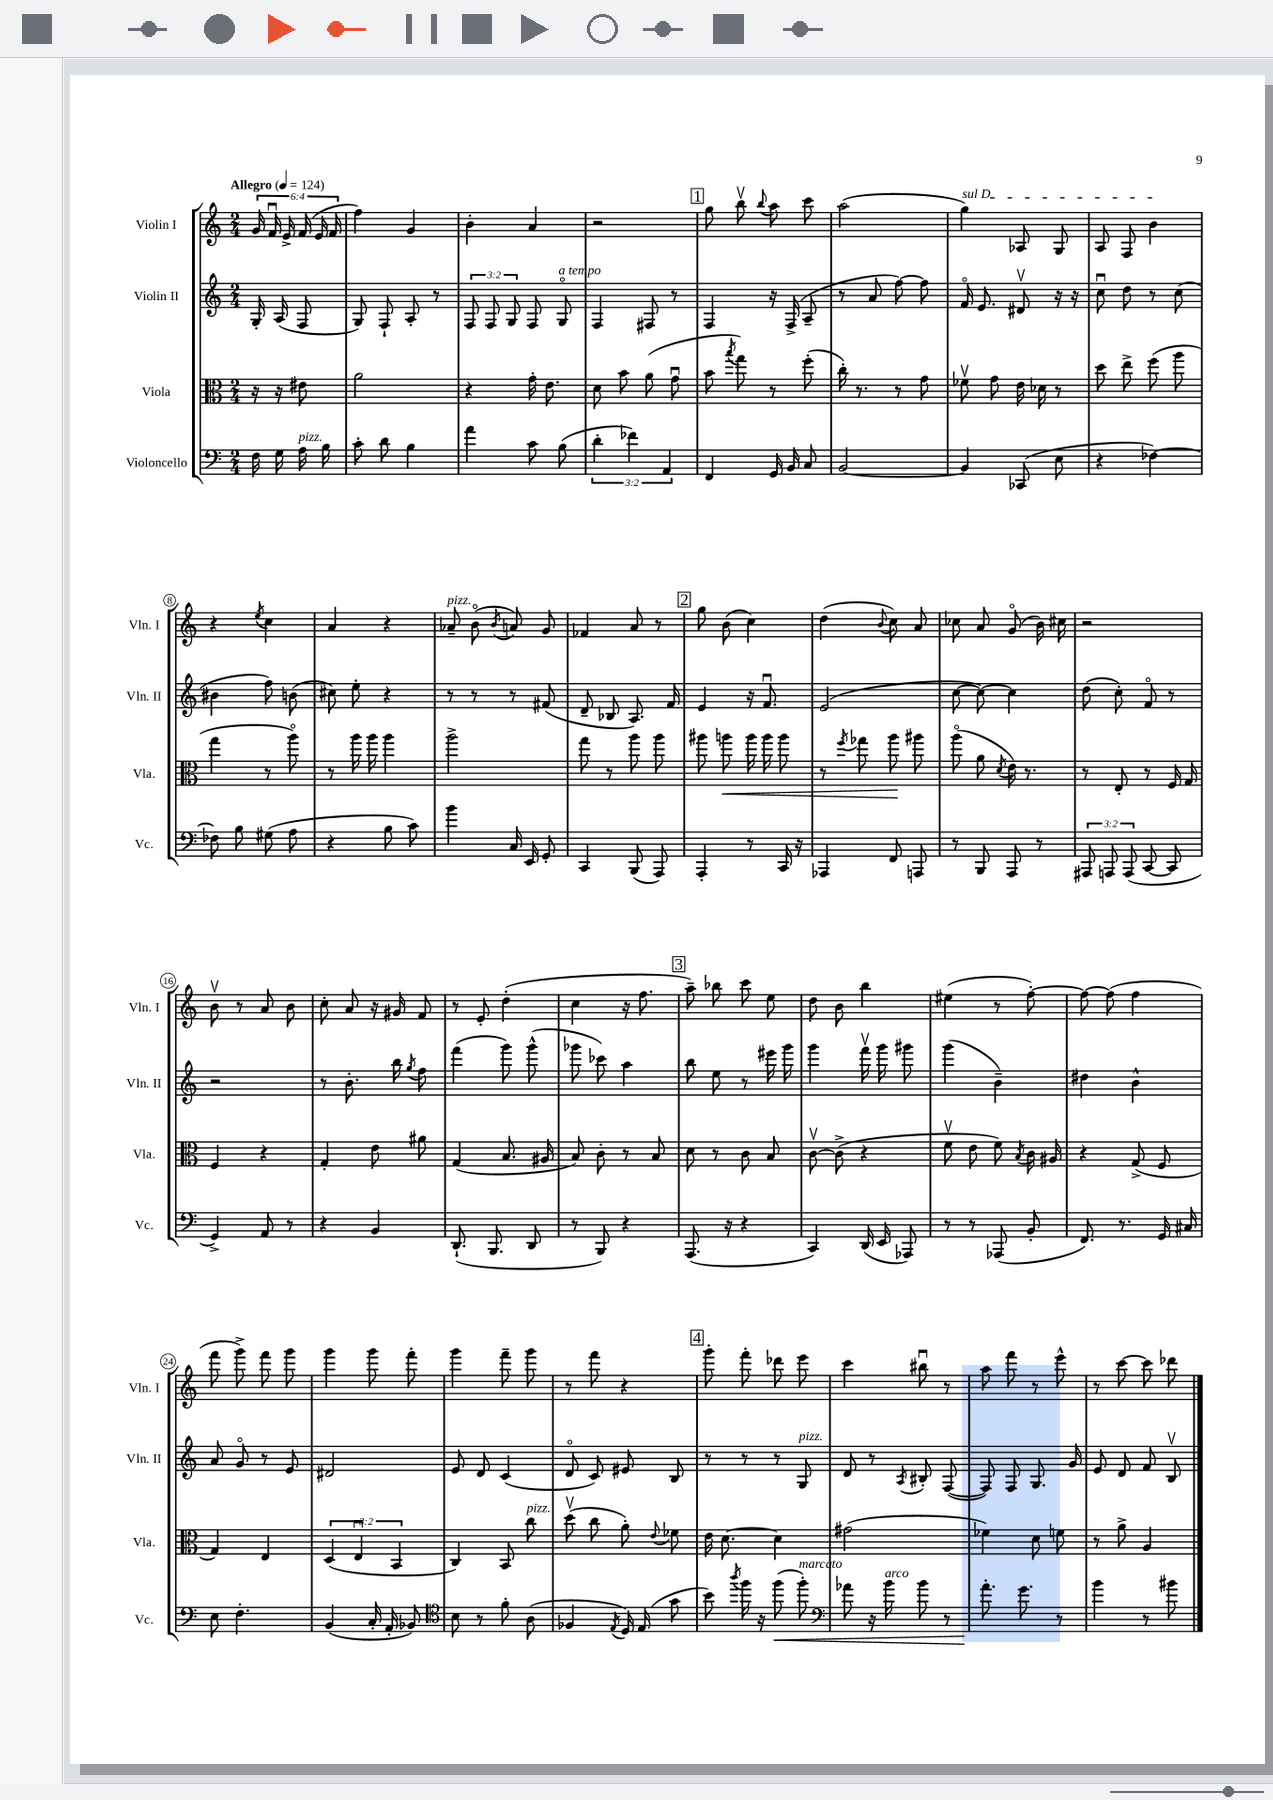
<<
\new StaffGroup <<
\new Staff = "s0" \with { instrumentName = "Violin I" shortInstrumentName = "Vln. I" } {
    \clef treble \key c \major \numericTimeSignature \time 2/4 \override Staff.TupletNumber.text = #tuplet-number::calc-fraction-text \partial 4 \tempo "Allegro" 4 = 124
    \autoBeamOff \tuplet 6/4 { g'16 f'16\downbow e'16-> f'16( e'16 f'16 } |
    f''4) g'4 |
    b'4-. a'4 |
    r2 |
    \mark \markup { \box "1" } g''8 b''8\upbow \appoggiatura { b''8 } a''8 c'''8 |
    a''2( |
    \once \override TextSpanner.bound-details.left.text = \markup { \italic "sul D" } g''4\startTextSpan) aes8 g8 |
    a8 f8 b'4\stopTextSpan |
    r4 \acciaccatura { e''8 } c''4 |
    a'4 r4 |
    aes'8--^\markup { \italic "pizz." } b'8\flageolet( \acciaccatura { b'8 } a'8) g'8 |
    fes'4 a'8 r8 |
    \mark \markup { \box "2" } g''8 b'8( c''4) |
    d''4( \appoggiatura { b'8 } c''8) a'8 |
    ces''8 a'8 g'8\flageolet( b'16) cis''16 |
    r2 |
    b'8\upbow r8 a'8 b'8 |
    c''8-. a'8 r16 gis'16 f'8 |
    r8 e'8-. d''4-.( |
    c''4 r16 f''8. |
    \mark \markup { \box "3" } a''8--) bes''8 c'''8 e''8 |
    d''8 b'8 b''4 |
    eis''4( r8 f''8~-.) |
    f''8~ f''8( f''4 |
    f'''8 g'''8->) f'''8 g'''8 |
    g'''4 g'''8 f'''8-. |
    g'''4 f'''8-- g'''8 |
    r8 f'''8 r4 |
    \mark \markup { \box "4" } g'''8-. f'''8-. des'''8 e'''8 |
    c'''4 bis''8\downbow r8 |
    a''8 f'''8 r8 e'''8-^ |
    r8 c'''8~ c'''8 des'''8 \bar "|." |
}
\new Staff = "s1" \with { instrumentName = "Violin II" shortInstrumentName = "Vln. II" } {
    \clef treble \key c \major \numericTimeSignature \time 2/4 \override Staff.TupletNumber.text = #tuplet-number::calc-fraction-text \partial 4
    \autoBeamOff g16-. a16( f8 |
    g8) f8-! a8-. r8 |
    \tuplet 3/2 { f8 f8 g8 } f8 g8\flageolet^\markup { \italic "a tempo" } |
    f4 fis8 r8 |
    \mark \markup { \box "1" } f4 r16 f16->( a8-- |
    r8 a'8 f''8~) f''8 |
    f'16\flageolet e'8. dis'8\upbow r16 r16 |
    c''8\downbow d''8 r8 c''8( |
    bis'4 f''8) b'8( |
    cis''8) e''8-. r4 |
    r8 r8 r8 fis'8( |
    d'8-- bes8 a8.) f'16 |
    \mark \markup { \box "2" } e'4 r16 f'8.\downbow |
    e'2( |
    c''8~ c''8~) c''4 |
    d''8( c''8-.) f'8\flageolet r8 |
    r2 |
    r8 b'8.-. b''16 \acciaccatura { g''8 } f''8 |
    f'''4( g'''8) g'''8-^( |
    ges'''8 ces'''8) a''4 |
    \mark \markup { \box "3" } b''8 e''8 r8 eis'''16 g'''16 |
    g'''4 f'''16\upbow g'''16 gis'''8 |
    g'''4( b'4--) |
    dis''4 b'4-^ |
    a'8 g'8\flageolet r8 e'8 |
    dis'2 |
    e'8 d'8 c'4( |
    d'8\flageolet c'8) eis'8 b8 |
    \mark \markup { \box "4" } r8 r8 r8 g8^\markup { \italic "pizz." } |
    d'8 r8 \acciaccatura { a8 } bis8-. f8~( |
    f8) f8 g8. g'16 |
    e'8 d'8 f'8 b8\upbow \bar "|." |
}
\new Staff = "s2" \with { instrumentName = "Viola" shortInstrumentName = "Vla." } {
    \clef alto \key c \major \numericTimeSignature \time 2/4 \override Staff.TupletNumber.text = #tuplet-number::calc-fraction-text \partial 4
    \autoBeamOff r16 r16 eis'8 |
    a'2 |
    r4 g'16-. e'8. |
    d'8 b'8 a'8( g'8\downbow |
    \mark \markup { \box "1" } b'8 \acciaccatura { b''8 } g''8) r8 f''8-.( |
    c''16-.) r8. r8 g'8 |
    fes'8\upbow g'8 e'16 des'16 r8 |
    d''8 e''8-> f''8( a''8 |
    g''4 r8 a''8\flageolet) |
    r8 a''16 a''16 a''4 |
    a''2-> |
    g''8 r8 a''8 a''8 |
    \mark \markup { \box "2" } ais''8 a''8\< a''16 a''16 a''8 |
    r8 \acciaccatura { f''8 } ges''8 a''8\! ais''8 |
    a''8\flageolet( a'8 \acciaccatura { d'8 } e'16) r8. |
    r8 e8-. r8 f16 g16 |
    f4 r4 |
    g4-. e'8 ais'8 |
    g4( b8. ais16 |
    b8) c'8-. r8 b8 |
    \mark \markup { \box "3" } d'8 r8 c'8 b8 |
    c'8~\upbow c'8->( r4 |
    f'8\upbow e'8 f'8) \acciaccatura { b8 } c'16 ais16 |
    r4 g8->( f8 |
    g4) e4 |
    \tuplet 3/2 { d4( e4\downbow b,4 } |
    c4) b,8 c''8^\markup { \italic "pizz." } |
    d''8\upbow( c''8 a'8-.) \appoggiatura { e'8 } fes'8 |
    \mark \markup { \box "4" } e'16 d'8.~ d'4 |
    gis'2( |
    fes'4) d'8 f'8 |
    r8 a'8-> a4 \bar "|." |
}
\new Staff = "s3" \with { instrumentName = "Violoncello" shortInstrumentName = "Vc." } {
    \clef bass \key c \major \numericTimeSignature \time 2/4 \override Staff.TupletNumber.text = #tuplet-number::calc-fraction-text \partial 4
    \autoBeamOff f16 g16 a16^\markup { \italic "pizz." } b16 |
    c'8-. d'8 b4 |
    a'4 c'8 b8( |
    \tuplet 3/2 { d'4-. fes'4) a,4 } |
    \mark \markup { \box "1" } f,4 g,16 b,16 c8 |
    b,2~ |
    b,4 ces,8( e8 |
    r4 fes4~) |
    fes8 b8 gis8( a8 |
    r4 b8 c'8) |
    b'4 c16 e,16 g,8-. |
    c,4 b,,8( a,,8) |
    \mark \markup { \box "2" } a,,4-. r8 c,16 r16 |
    aes,,4 f,8 a,,8 |
    r8 b,,8 a,,8 r8 |
    \tuplet 3/2 { ais,,8 a,,8 a,,8( } c,8~ c,8 |
    g,4->) a,8 r8 |
    r4 b,4 |
    d,8.-!( b,,8. d,8 |
    r8 b,,8) r4 |
    \mark \markup { \box "3" } a,,8.( r16 r4 |
    c,4) d,16( e,16 aes,,8) |
    r8 r8 aes,,8( b,8-. |
    f,8.) r8. g,16 cis16 |
    e8 f4.-. |
    b,4( c16-. a,16-. bes,8) |
    \clef tenor b8 r8 f'8-. a8( |
    fes4 \acciaccatura { e8 } d16) e16( g'8 |
    \mark \markup { \box "4" } b'8) \acciaccatura { a''8 } f''16 r16 f''8\<( f''8-.^\markup { \italic "marcato" }) |
    \clef bass aes'8 r16 b'16^\markup { \italic "arco" } b'8 r8 |
    a'8.-.\! g'8. r8 |
    b'4 r8 bis'8 \bar "|." |
}
>>
>>
\layout { \context { \Score \override BarNumber.stencil = #(make-stencil-circler 0.1 0.3 ly:text-interface::print) } }
